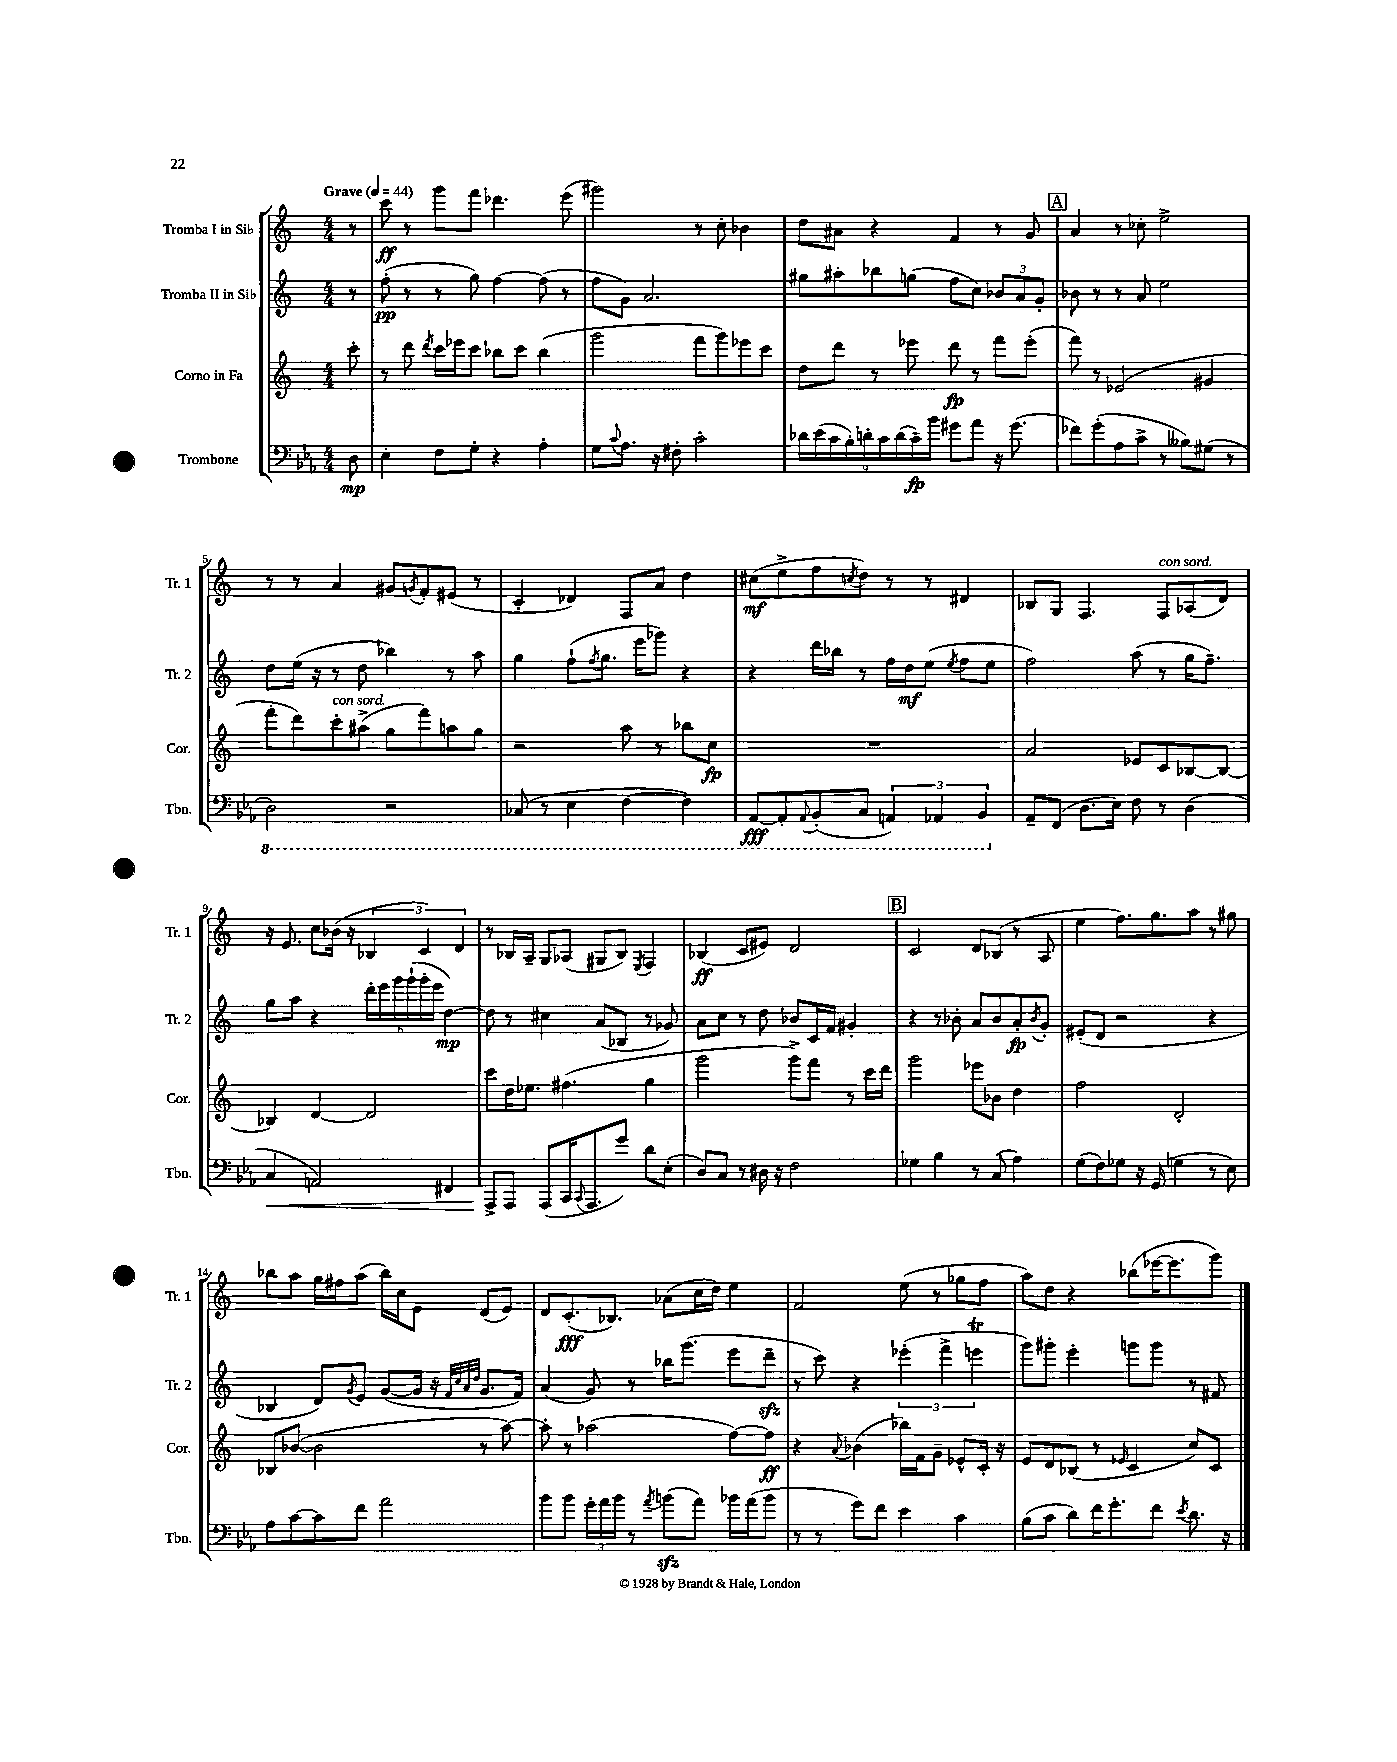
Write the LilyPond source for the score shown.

<<
\new StaffGroup <<
\new Staff = "s0" \with { instrumentName = "Tromba I in Sib" shortInstrumentName = "Tr. 1" } {
    \clef treble \key c \major \numericTimeSignature \time 4/4 \partial 8 \tempo "Grave" 4 = 44
    r8 |
    c'''8\ff r8 g'''8 f'''8 des'''4. e'''8( |
    gis'''2) r8 c''8-. bes'4 |
    d''8 ais'8 r4 f'4 r8 g'8 |
    \mark \markup { \box "A" } a'4 r8 ces''8-. e''2-> |
    r8 r8 a'4 gis'8 \acciaccatura { g'8 } f'8-. eis'8( r8 |
    c'4-. des'4) f8 a'8 d''4 |
    cis''8\mf( e''8-> f''8 \acciaccatura { c''8 } d''8) r8 r8 dis'4 |
    bes8 g8 f4. f8^\markup { \italic "con sord." } aes8( d'8) |
    r16 e'8. c''8 bes'16( r16 \tuplet 3/2 { bes4 c'4) d'4 } |
    r8 bes16 a16-- g8 aes8( gis8 bes8) \acciaccatura { e8 } f4 |
    bes4\ff( c'8 eis'8) d'2 |
    \mark \markup { \box "B" } c'2 d'8 bes8( r8 a8 |
    e''4 f''8.) g''8. a''8 r8 gis''8 |
    bes''8 a''8 g''16 fis''16 a''8( bes''16) c''16 e'8 d'8( e'8) |
    d'8 c'8.-.\fff( bes8.) aes'8( c''16 d''16) e''4 |
    f'2 e''8( r8 ges''8 f''8 |
    a''8) d''8 r4 bes''8( ees'''16~ ees'''8. g'''8) \bar "|." |
}
\new Staff = "s1" \with { instrumentName = "Tromba II in Sib" shortInstrumentName = "Tr. 2" } {
    \clef treble \key c \major \numericTimeSignature \time 4/4 \partial 8
    r8 |
    f''8-.\pp( r8 r8 g''8) f''4~ f''8( r8 |
    f''8 g'8) a'2. |
    gis''8 ais''8-. bes''8 g''8( f''8 c''8) \tuplet 3/2 { bes'8 a'8 g'8-. } |
    \mark \markup { \box "A" } bes'8 r8 r8 a'8 e''2 |
    d''8 e''16( r16 r8 d''8 bes''4) r8 a''8 |
    g''4 f''8-!( \acciaccatura { f''8 } g''8. e'''16 ges'''8) r4 |
    r4 d'''16 bes''16 r8 f''16 d''16\mf e''8( \acciaccatura { e''8 } f''8 e''8 |
    f''2) a''8( r8 g''16 f''8.--) |
    g''8 a''8 r4 \tuplet 6/4 { d'''16-. e'''16 g'''16 g'''16-!( g'''16-. e'''16 } d''4~\mp) |
    d''8 r8 cis''4 a'8( bes8 r8 ges'8) |
    a'8 c''8 r8 d''8 bes'8 c'16 f'16 gis'4-. |
    \mark \markup { \box "B" } r4 r8 bes'8-. a'8 bes'8 a'8-.\fp \acciaccatura { bes'8 } g'8-. |
    eis'8-.( d'8 r2 r4 |
    bes4 d'8) \acciaccatura { g'8 } e'8 g'8~( g'16 r16 \grace { f'32 c''32 a'32 d''32 } g'8. f'16) |
    a'4( g'8) r8 bes''16 g'''8.( e'''8 d'''8--\sfz |
    r8 c'''8) r4 \tuplet 3/2 { ees'''4-.( f'''4-> e'''4\trill } |
    g'''8) gis'''8-. e'''4-. g'''8 g'''8 r8 fis'8 \bar "|." |
}
\new Staff = "s2" \with { instrumentName = "Corno in Fa" shortInstrumentName = "Cor." } {
    \clef treble \key c \major \numericTimeSignature \time 4/4 \partial 8
    c'''8-. |
    r8 d'''8 \acciaccatura { d'''8 } c'''16 ees'''16 c'''8 bes''8 c'''8 bes''4( |
    g'''2 f'''8 g'''8) ees'''8 c'''8 |
    d''8 d'''8 r8 ees'''8 d'''8\fp r8 f'''8 ees'''8-.( |
    \mark \markup { \box "A" } f'''8) r8 ees'2( gis'4 |
    f'''8-. d'''8) c'''8-.^\markup { \italic "con sord." } ais''8->( g''8 f'''8) a''8 g''8 |
    r2 a''8 r8 bes''8 c''8\fp |
    R1 |
    a'2 ees'8 c'8 bes8~ bes8~ |
    bes4 d'4~ d'2 |
    c'''8 d''16 ees''8. fis''4.( g''4 |
    g'''2 g'''8->) f'''8 r8 c'''16 d'''16 |
    \mark \markup { \box "B" } g'''2 ees'''8 bes'8 d''4 |
    f''2 d'2-. |
    bes8 bes'8~( bes'2 r8 a''8~) |
    a''8-. r8 aes''2( f''8~) f''8\ff |
    r4 \appoggiatura { a'8 } bes'4( bes''16) f'16 g'8-- ees'8-^ c'16-. r16 |
    e'8 d'8 bes8( r8 \grace { ees'16 } c'4 c''8) c'8 \bar "|." |
}
\new Staff = "s3" \with { instrumentName = "Trombone" shortInstrumentName = "Tbn." } {
    \clef bass \key ees \major \numericTimeSignature \time 4/4 \partial 8
    d8\mp |
    ees4-. f8 g8-. r4 aes4-. |
    g8 \appoggiatura { c'8 } aes8. r16 fis8-. c'2-. |
    \tuplet 9/8 { des'16 ees'16( c'16 bes16-.) d'16-. c'16 d'16( c'16--\fp) bes'16 } gis'8 aes'8 r16 gis'8.( |
    \mark \markup { \box "A" } fes'8) g'8-.( aes8 c'8-> r8 beses8) gis8( r8 |
    \ottava #-1 d,2) r2 |
    ces,8( r8 ees,4 f,4~ f,4) |
    aes,,8~\fff aes,,8-. \appoggiatura { aes,,8 } bes,,8-.( c,8 \tuplet 3/2 { a,,4) aes,,4 bes,,4 \ottava #0 } |
    aes,8-- f,8( d8. ees16) f8 r8 d4( |
    c4\< a,2) fis,4 |
    aes,,8->\! aes,,8 aes,,8( c,16 \appoggiatura { c,8 } aes,,8. g'8) d'8 ees8-.( |
    d8) c8 r8 dis16 r16 f2 |
    \mark \markup { \box "B" } ges4 bes4 r8 c8( aes4) |
    g8( f8) ges8 r16 g,16( g4 r8 ees8) |
    aes8 c'8~ c'8 f'8 aes'2 |
    bes'8 bes'8 \tuplet 3/2 { g'16-. aes'16 bes'16 } r8 \acciaccatura { aes'8 } b'8\sfz( aes'8) bes'16 aes'16( bes'8 |
    r8 r8 g'8) f'8 ees'4 c'4 |
    bes8( c'8 d'8) f'16 g'8.-. f'8 \acciaccatura { ees'8 } d'8. r16 \bar "|." |
}
>>
>>
